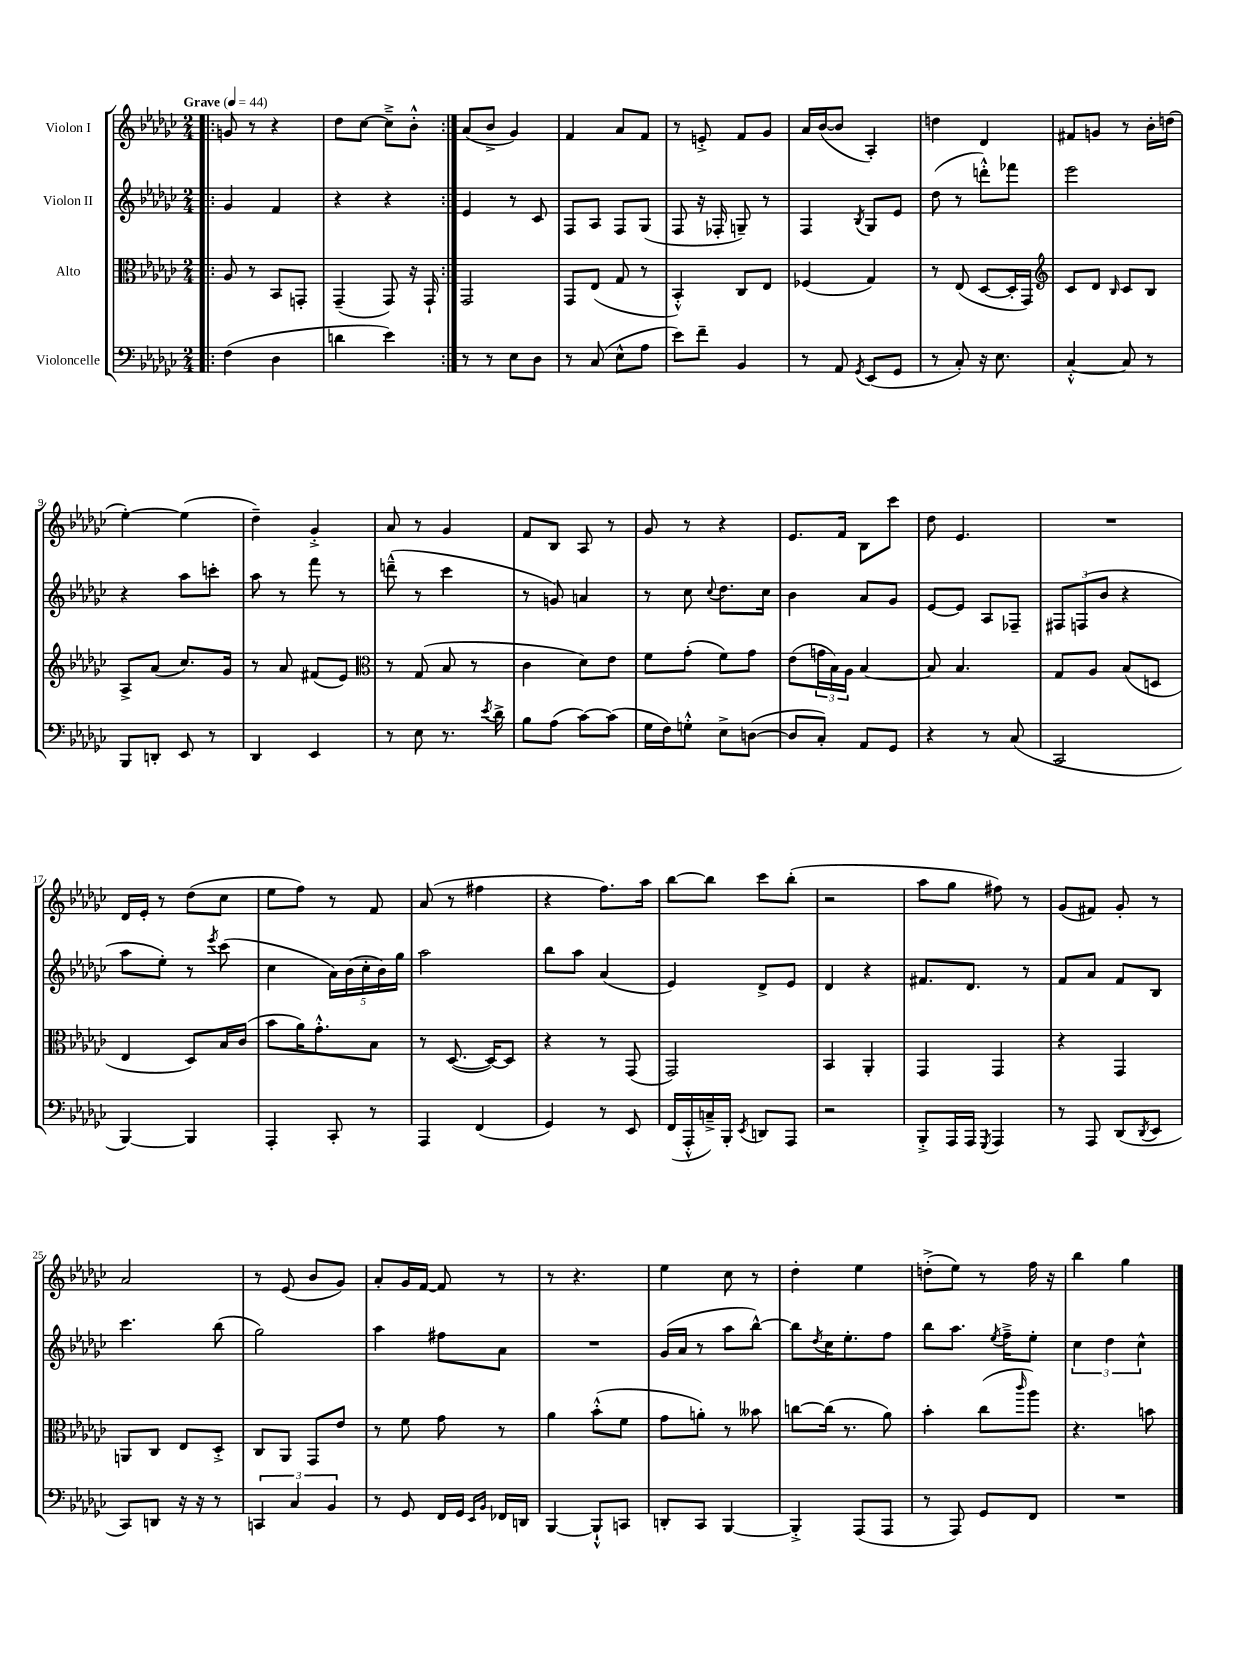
<<
\new StaffGroup <<
\new Staff = "s0" \with { instrumentName = "Violon I" } {
    \clef treble \key ges \major \numericTimeSignature \time 2/4 \tempo "Grave" 4 = 44
    \repeat volta 2 { \bar ".|:" g'8 r8 r4 |
    des''8 ces''8~ ces''8---> bes'8-.-^ | }
    aes'8( bes'8-> ges'4) |
    f'4 aes'8 f'8 |
    r8 e'8-.-> f'8 ges'8 |
    aes'16 bes'16~( bes'8 aes4-.) |
    d''4 des'4 |
    fis'8 g'8 r8 bes'16-. d''16( |
    ees''4~-.) ees''4( |
    des''4--) ges'4-.-> |
    aes'8 r8 ges'4 |
    f'8 bes8 aes8 r8 |
    ges'8 r8 r4 |
    ees'8. f'16 bes8 ces'''8 |
    des''8 ees'4. |
    R2 |
    des'16 ees'16-. r8 des''8( ces''8 |
    ees''8 f''8) r8 f'8 |
    aes'8( r8 fis''4 |
    r4 f''8.) aes''16 |
    bes''8~ bes''8 ces'''8 bes''8-.( |
    r2 |
    aes''8 ges''8 fis''8) r8 |
    ges'8( fis'8) ges'8-. r8 |
    aes'2 |
    r8 ees'8( bes'8 ges'8) |
    aes'8-. ges'16 f'16~ f'8 r8 |
    r8 r4. |
    ees''4 ces''8 r8 |
    des''4-. ees''4 |
    d''8-.->( ees''8) r8 f''16 r16 |
    bes''4 ges''4 \bar "|." |
}
\new Staff = "s1" \with { instrumentName = "Violon II" } {
    \clef treble \key ges \major \numericTimeSignature \time 2/4
    \repeat volta 2 { \bar ".|:" ges'4 f'4 |
    r4 r4 | }
    ees'4 r8 ces'8 |
    f8 aes8 f8 ges8( |
    f8 r16 fes16-. g8--) r8 |
    f4 \acciaccatura { bes8 } ges8 ees'8 |
    des''8( r8 d'''8-.-^) fes'''8 |
    ees'''2 |
    r4 aes''8 c'''8-. |
    aes''8 r8 f'''8 r8 |
    d'''8---^( r8 ces'''4 |
    r8 g'8) a'4 |
    r8 ces''8 \appoggiatura { ces''8 } des''8. ces''16 |
    bes'4 aes'8 ges'8 |
    ees'8~ ees'8 aes8 fes8-- |
    \tuplet 3/2 { fis8 f8( bes'8 } r4 |
    aes''8 ees''8-.) r8 \acciaccatura { ees'''8 } ces'''8( |
    ces''4 \tuplet 5/4 { aes'16) bes'16( ces''16-. bes'16) ges''16 } |
    aes''2 |
    bes''8 aes''8 aes'4( |
    ees'4) des'8-> ees'8 |
    des'4 r4 |
    fis'8. des'8. r8 |
    f'8 aes'8 f'8 bes8 |
    ces'''4. bes''8( |
    ges''2) |
    aes''4 fis''8 aes'8 |
    R2 |
    ges'16( aes'16 r8 aes''8 bes''8~-^) |
    bes''8 \acciaccatura { des''8 } ces''16 ees''8.-. f''8 |
    bes''8 aes''8. \acciaccatura { ees''8 } f''16---> ees''8-. |
    \tuplet 3/2 { ces''4 des''4 ces''4-^ } \bar "|." |
}
\new Staff = "s2" \with { instrumentName = "Alto" } {
    \clef alto \key ges \major \numericTimeSignature \time 2/4
    \repeat volta 2 { \bar ".|:" aes8 r8 bes,8 g,8-. |
    ges,4--( ges,8) r16 ges,16-! | }
    ges,2 |
    ges,8 ees8( ges8 r8 |
    bes,4-.-^) ces8 ees8 |
    fes4( ges4) |
    r8 ees8( des8~ des16-. ges,16) |
    \clef treble ces'8 des'8 \grace { bes16 } ces'8 bes8 |
    aes8-> aes'8( ces''8.) ges'16 |
    r8 aes'8 fis'8( ees'8) |
    \clef alto r8 ges8( bes8 r8 |
    ces'4 des'8) ees'8 |
    f'8 ges'8-.( f'8) ges'8 |
    ees'8( \tuplet 3/2 { g'16 bes16) aes16 } bes4~ |
    bes8 bes4. |
    ges8 aes8 bes8( d8 |
    ees4 des8) bes16 ces'16( |
    bes'8 aes'16) ges'8.-.-^ bes8 |
    r8 des8.~( des16~) des8 |
    r4 r8 ges,8( |
    ges,2) |
    bes,4 aes,4-. |
    ges,4 ges,4 |
    r4 ges,4 |
    a,8 ces8 ees8 des8-.-> |
    ces8 aes,8 ges,8 ees'8 |
    r8 f'8 ges'8 r8 |
    aes'4 bes'8-.-^( f'8 |
    ges'8 a'8-.) r8 beses'8 |
    c''8~ c''16( r8. aes'8) |
    bes'4-. ces''8( \grace { ces'''16 } aes''8) |
    r4. b'8 \bar "|." |
}
\new Staff = "s3" \with { instrumentName = "Violoncelle" } {
    \clef bass \key ges \major \numericTimeSignature \time 2/4
    \repeat volta 2 { \bar ".|:" f4( des4 |
    d'4 ees'4) | }
    r8 r8 ees8 des8 |
    r8 ces8( ees8-^ aes8 |
    ees'8) f'8-- bes,4 |
    r8 aes,8 \acciaccatura { ges,8 } ees,8( ges,8 |
    r8 ces8-.) r16 ees8. |
    ces4~-.-^ ces8 r8 |
    bes,,8 d,8-. ees,8 r8 |
    des,4 ees,4 |
    r8 ees8 r8. \acciaccatura { ees'8 } des'16-> |
    bes8 aes8( ces'8~) ces'8( |
    ges16 f16) g8-.-^ ees8-> d8~( |
    d8 ces8-.) aes,8 ges,8 |
    r4 r8 ces8( |
    ces,2 |
    bes,,4~) bes,,4 |
    aes,,4-. ces,8-. r8 |
    aes,,4 f,4( |
    ges,4) r8 ees,8 |
    f,16( aes,,16-.-^ c16--->) bes,,16-. \acciaccatura { ees,8 } d,8 aes,,8 |
    r2 |
    bes,,8-.-> aes,,16 aes,,16 \acciaccatura { ges,,8 } aes,,4 |
    r8 aes,,8 des,8( \acciaccatura { des,8 } ees,8 |
    ces,8) d,8 r16 r16 r8 |
    \tuplet 3/2 { c,4 ces4 bes,4 } |
    r8 ges,8 f,16 ges,16 \grace { ees,16 bes,16 } fes,16 d,16 |
    bes,,4~ bes,,8-!-^ c,8 |
    d,8-. ces,8 bes,,4~ |
    bes,,4-.-> aes,,8( aes,,8 |
    r8 aes,,8) ges,8 f,8 |
    R2 \bar "|." |
}
>>
>>
